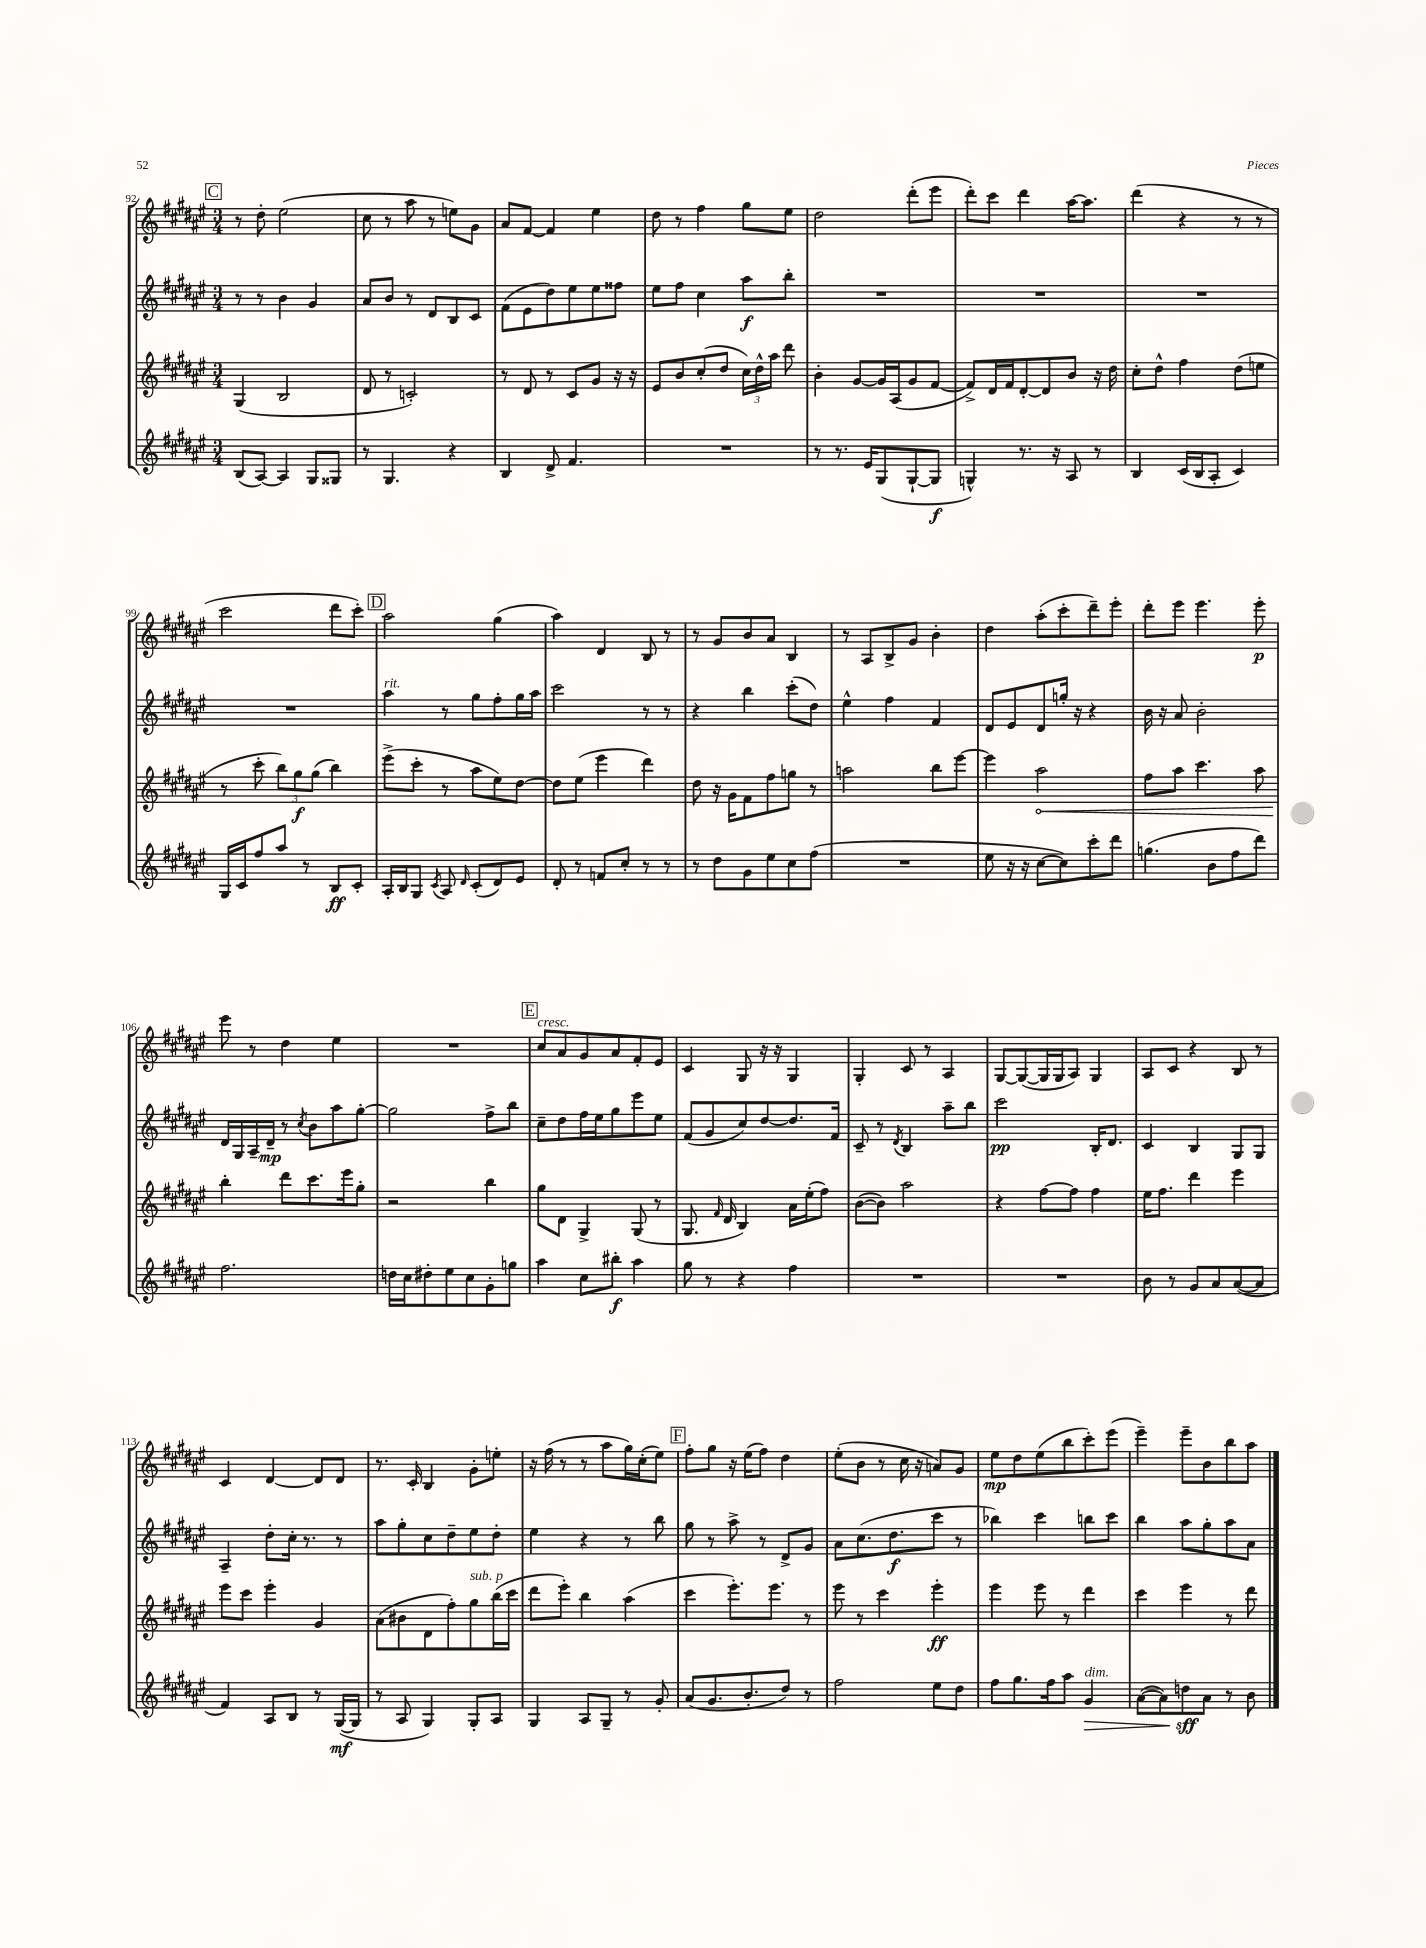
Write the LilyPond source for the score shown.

<<
\new StaffGroup <<
\new Staff = "s0" {
    \clef treble \key fis \major \numericTimeSignature \time 3/4
    \autoBeamOff \mark \markup { \box "C" } r8 dis''8-. eis''2( |
    cis''8 r8 ais''8 r8 e''8[) gis'8] |
    ais'8[ fis'8]~ fis'4 eis''4 |
    dis''8 r8 fis''4 gis''8[ eis''8] |
    dis''2 dis'''8[-.( eis'''8] |
    dis'''8[-.) cis'''8] dis'''4 ais''16[~ ais''8.] |
    dis'''4( r4 r8 r8 |
    cis'''2 dis'''8[ cis'''8]-.) |
    \mark \markup { \box "D" } ais''2 gis''4( |
    ais''4) dis'4 b8 r8 |
    r8 gis'8[ b'8 ais'8] b4 |
    r8 ais8[ b8-> gis'8] b'4-. |
    dis''4 ais''8[-.( cis'''8-. dis'''8--) eis'''8]-. |
    dis'''8[-. eis'''8] eis'''4. eis'''8-.\p |
    eis'''8 r8 dis''4 eis''4 |
    R2. |
    \mark \markup { \box "E" } cis''8[^\markup { \italic "cresc." } ais'8 gis'8 ais'8 fis'8-. eis'8] |
    cis'4 gis8 r16 r16 gis4 |
    gis4-. cis'8 r8 ais4 |
    gis8[~ gis8~( gis16 gis16 ais8]) gis4 |
    ais8[ cis'8] r4 b8 r8 |
    cis'4 dis'4~ dis'8[ dis'8] |
    r8. cis'16-. b4 gis'8[-. e''8]-. |
    r16 fis''16( r8 r8 ais''8[ gis''16) cis''16-.( eis''8]) |
    \mark \markup { \box "F" } fis''8[-. gis''8] r16 eis''16[( fis''8]) dis''4 |
    eis''8[-.( b'8] r8 cis''16 r16 a'8[) gis'8] |
    eis''8[\mp dis''8 eis''8( b''8 cis'''8-.) eis'''8]( |
    eis'''4--) eis'''8[-- b'8 b''8 ais''8] \bar "|." |
}
\new Staff = "s1" {
    \clef treble \key fis \major \numericTimeSignature \time 3/4
    \autoBeamOff \mark \markup { \box "C" } r8 r8 b'4 gis'4 |
    ais'8[ b'8] r8 dis'8[ b8 cis'8] |
    fis'8[( eis'8 dis''8) eis''8 eis''8 fisis''8] |
    eis''8[ fis''8] cis''4 ais''8[\f b''8]-. |
    R2. |
    R2. |
    R2. |
    R2. |
    \mark \markup { \box "D" } ais''4^\markup { \italic "rit." } r8 gis''8[ fis''8-. gis''16 ais''16] |
    cis'''2 r8 r8 |
    r4 b''4 cis'''8[-.( dis''8]) |
    eis''4-^ fis''4 fis'4 |
    dis'8[ eis'8 dis'8 g''16]-. r16 r4 |
    b'16 r16 ais'8 b'2-. |
    dis'16[ gis16 ais16-- dis'16]--\mp r8 \acciaccatura { cis''8 } b'8[ ais''8 gis''8]~-. |
    gis''2 fis''8[-> b''8] |
    \mark \markup { \box "E" } cis''8[-- dis''8 fis''16 eis''16 gis''8 eis'''8 eis''8] |
    fis'8[( gis'8 cis''8) dis''8~ dis''8. fis'16] |
    cis'8-- r8 \acciaccatura { dis'8 } b4 ais''8[-- b''8] |
    cis'''2\pp b16[-. dis'8.] |
    cis'4 b4 gis8[ gis8] |
    ais4-- dis''8[-. cis''16]-. r8. r8 |
    ais''8[ gis''8-. cis''8 dis''8-- eis''8 dis''8]-. |
    eis''4 r4 r8 b''8 |
    \mark \markup { \box "F" } gis''8 r8 ais''8-> r8 dis'8[-> gis'8] |
    ais'8[ cis''8.( dis''8.\f cis'''8] r8 |
    bes''4) cis'''4 b''8[ cis'''8] |
    b''4 ais''8[ gis''8-. ais''8 ais'8] \bar "|." |
}
\new Staff = "s2" {
    \clef treble \key fis \major \numericTimeSignature \time 3/4
    \autoBeamOff \mark \markup { \box "C" } gis4( b2 |
    dis'8 r8 c'2-.) |
    r8 dis'8 r8 cis'8[ gis'8] r16 r16 |
    eis'8[ b'8 cis''8-.( dis''8] \tuplet 3/2 { cis''16[) dis''16-^ ais''16] } dis'''8 |
    b'4-. gis'8[~ gis'16 ais16( gis'8 fis'8]~ |
    fis'8[->) dis'16 fis'16 dis'8~-. dis'8 b'8] r16 dis''16 |
    cis''8[-. dis''8]-^ fis''4 dis''8[( e''8] |
    r8 cis'''8-. \tuplet 3/2 { b''8[) gis''8\f gis''8]( } b''4) |
    \mark \markup { \box "D" } eis'''8[->( cis'''8]-. r8 ais''8[ eis''8) dis''8]~ |
    dis''8[ eis''8]( eis'''4 dis'''4) |
    dis''8 r16 gis'16[ fis'8 fis''8 g''8] r8 |
    a''2 b''8[ eis'''8]~ |
    eis'''4 \once \override Hairpin.circled-tip = ##t ais''2\< |
    fis''8[ ais''8] cis'''4. ais''8 |
    b''4-.\! dis'''8[ cis'''8. eis'''16 gis''8]-. |
    r2 b''4 |
    \mark \markup { \box "E" } gis''8[ dis'8] gis4-> gis8( r8 |
    gis8. \grace { fis'16 } dis'16 b4) ais'16[ eis''16-.( fis''8]) |
    b'8[~( b'8]) ais''2 |
    r4 fis''8[~ fis''8] fis''4 |
    eis''16[ fis''8.] dis'''4 eis'''4 |
    eis'''8[ cis'''8] eis'''4-. gis'4 |
    ais'8[( bis'8 dis'8 fis''8-.) gis''8^\markup { \italic "sub. p" } b''16( cis'''16] |
    dis'''8[ eis'''8]-.) b''4 ais''4( |
    \mark \markup { \box "F" } cis'''4 eis'''8.[-.) eis'''8.] r8 |
    eis'''8 r8 cis'''4 eis'''4-.\ff |
    eis'''4 eis'''8 r8 dis'''4 |
    cis'''4 eis'''4 r8 dis'''8 \bar "|." |
}
\new Staff = "s3" {
    \clef treble \key fis \major \numericTimeSignature \time 3/4
    \autoBeamOff \mark \markup { \box "C" } b8[( ais8]~) ais4 gis8[ gisis8] |
    r8 gis4. r4 |
    b4 dis'8-> fis'4. |
    R2. |
    r8 r8. eis'16[ gis8( gis8~-! gis8]\f |
    g4-^) r8. r16 ais8 r8 |
    b4 cis'16[( b16 ais8]-. cis'4) |
    gis16[ cis'16 fis''8 ais''8] r8 b8[\ff cis'8]-. |
    \mark \markup { \box "D" } ais16[-. b16 gis8] \acciaccatura { cis'8 } ais8 \grace { dis'16 } cis'8[-.( dis'8) eis'8] |
    dis'8-. r8 f'8[ cis''8]-. r8 r8 |
    r8 dis''8[ gis'8 eis''8 cis''8 fis''8]( |
    R2. |
    eis''8 r16 r16 cis''8[~ cis''8) cis'''8-. dis'''8] |
    g''4.( b'8[ fis''8 dis'''8]) |
    fis''2. |
    d''16[ cis''16 dis''8-. eis''8 cis''8 gis'8-. g''8] |
    \mark \markup { \box "E" } ais''4 cis''8[ bis''8]-.\f ais''4 |
    gis''8 r8 r4 fis''4 |
    R2. |
    R2. |
    b'8 r8 gis'8[ ais'8 ais'8~( ais'8] |
    fis'4) ais8[ b8] r8 gis16[~\mf( gis16] |
    r8 ais8 gis4) gis8[-. ais8] |
    gis4 ais8[ gis8]-- r8 gis'8-. |
    \mark \markup { \box "F" } ais'8[( gis'8. b'8.-. dis''8]) r8 |
    fis''2 eis''8[ dis''8] |
    fis''8[ gis''8. fis''16 ais''8] gis'4\>^\markup { \italic "dim." } |
    ais'8[~( ais'8) d''8\sff\! ais'8] r8 b'8 \bar "|." |
}
>>
>>
\layout { \context { \Score currentBarNumber = #92 } }
